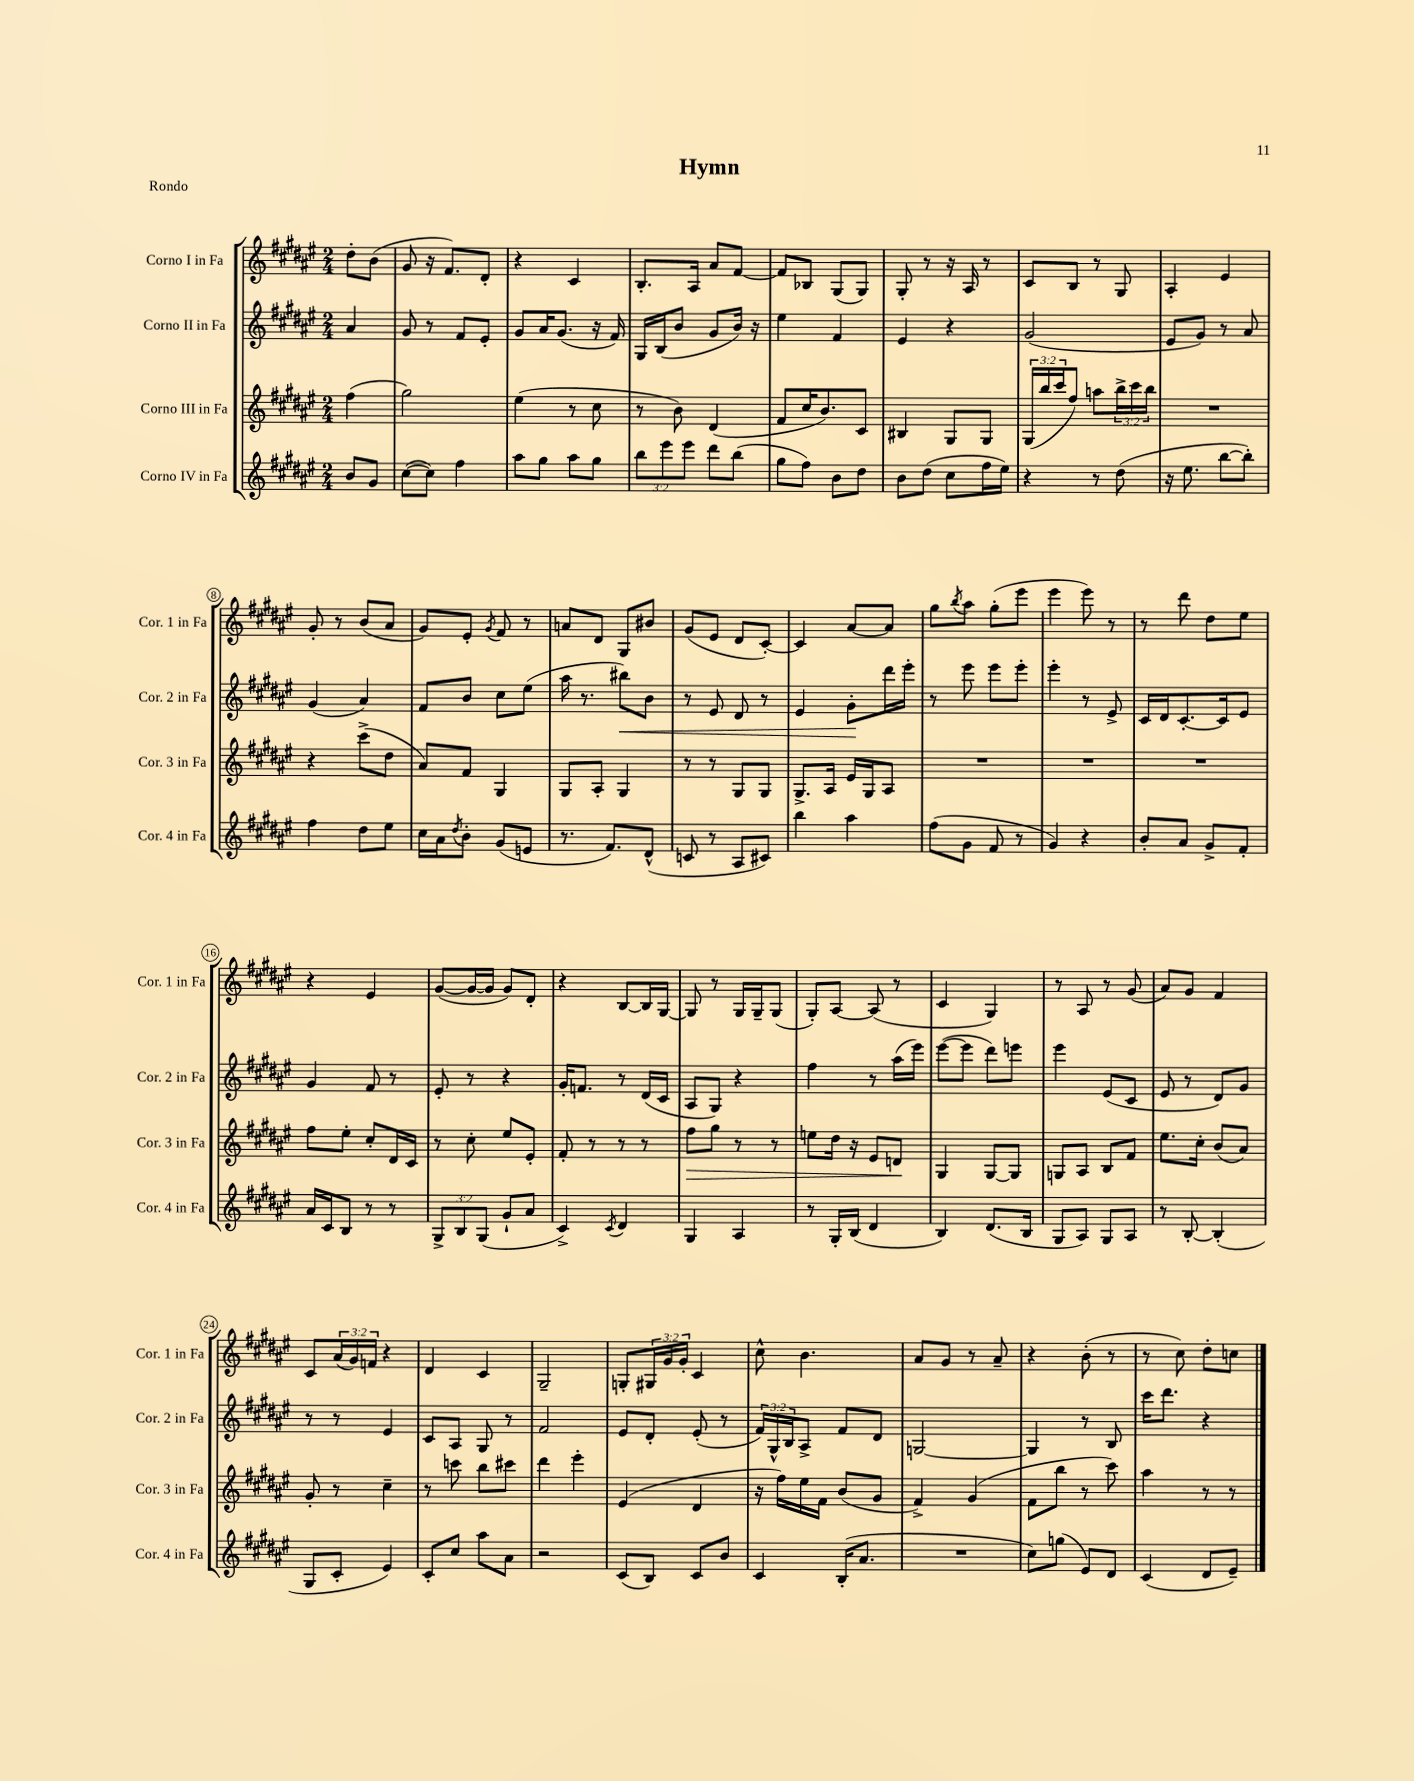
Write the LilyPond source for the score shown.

\header { title = "Hymn" piece = "Rondo" }
<<
\new StaffGroup <<
\new Staff = "s0" \with { instrumentName = "Corno I in Fa" shortInstrumentName = "Cor. 1 in Fa" } {
    \clef treble \key fis \major \numericTimeSignature \time 2/4 \override Staff.TupletNumber.text = #tuplet-number::calc-fraction-text \partial 4
    dis''8-. b'8( |
    gis'8 r16 fis'8.) dis'8-. |
    r4 cis'4 |
    b8.-. ais16 ais'8 fis'8~ |
    fis'8 bes8 gis8( gis8) |
    gis8-. r8 r16 ais16 r8 |
    cis'8 b8 r8 gis8 |
    ais4-. eis'4 |
    gis'8-. r8 b'8( ais'8 |
    gis'8) eis'8-. \acciaccatura { gis'8 } fis'8 r8 |
    a'8 dis'8 gis8 bis'8 |
    gis'8( eis'8 dis'8 cis'8~-.) |
    cis'4 ais'8~ ais'8 |
    gis''8 \acciaccatura { b''8 } ais''8 gis''8-.( eis'''8 |
    eis'''4 eis'''8) r8 |
    r8 dis'''8 dis''8 eis''8 |
    r4 eis'4 |
    gis'8~( gis'16~ gis'16 gis'8) dis'8-. |
    r4 b8~ b16 gis16~ |
    gis8 r8 gis16 gis16-- gis8( |
    gis8-.) ais8~ ais8( r8 |
    cis'4 gis4) |
    r8 ais8 r8 gis'8( |
    ais'8) gis'8 fis'4 |
    cis'8 \tuplet 3/2 { ais'16( gis'16) f'16 } r4 |
    dis'4 cis'4 |
    gis2-- |
    g8-. \tuplet 3/2 { gis16 gis'16 gis'16-. } cis'4 |
    cis''8-^ b'4. |
    ais'8 gis'8 r8 ais'8-- |
    r4 b'8-.( r8 |
    r8 cis''8) dis''8-. c''8 \bar "|." |
}
\new Staff = "s1" \with { instrumentName = "Corno II in Fa" shortInstrumentName = "Cor. 2 in Fa" } {
    \clef treble \key fis \major \numericTimeSignature \time 2/4 \override Staff.TupletNumber.text = #tuplet-number::calc-fraction-text \partial 4
    ais'4 |
    gis'8 r8 fis'8 eis'8-. |
    gis'8 ais'16 gis'8.( r16 fis'16) |
    gis16 b16( b'8 gis'8 b'16) r16 |
    eis''4 fis'4 |
    eis'4 r4 |
    gis'2( |
    eis'8 gis'8) r8 ais'8 |
    gis'4( ais'4) |
    fis'8 b'8 cis''8 eis''8( |
    ais''16 r8. bis''8\<) b'8 |
    r8 eis'8 dis'8 r8 |
    eis'4 gis'8-.\! dis'''16 eis'''16-. |
    r8 eis'''8 eis'''8 eis'''8-. |
    eis'''4-. r8 eis'8-> |
    cis'16 dis'16 cis'8.~-. cis'16 eis'8 |
    gis'4 fis'8 r8 |
    eis'8-. r8 r4 |
    gis'16-. f'8. r8 dis'16( cis'16 |
    ais8 gis8) r4 |
    fis''4 r8 ais''16( eis'''16) |
    eis'''8~( eis'''8 dis'''8) e'''8 |
    eis'''4 eis'8( cis'8 |
    eis'8 r8 dis'8) gis'8 |
    r8 r8 eis'4 |
    cis'8 ais8 gis8 r8 |
    fis'2 |
    eis'8 dis'8-. eis'8-.( r8 |
    \tuplet 3/2 { fis'16) gis16-^ b16 } ais8-> fis'8 dis'8 |
    g2~ |
    g4 r8 b8 |
    cis'''16 dis'''8. r4 \bar "|." |
}
\new Staff = "s2" \with { instrumentName = "Corno III in Fa" shortInstrumentName = "Cor. 3 in Fa" } {
    \clef treble \key fis \major \numericTimeSignature \time 2/4 \override Staff.TupletNumber.text = #tuplet-number::calc-fraction-text \partial 4
    fis''4( |
    gis''2) |
    eis''4( r8 cis''8 |
    r8 b'8) dis'4( |
    fis'8 cis''16 b'8.) cis'8 |
    bis4 gis8 gis8 |
    \tuplet 3/2 { gis16( b''16 cis'''16 } fis''8) a''8 \tuplet 3/2 { b''16-> cis'''16 b''16 } |
    R2 |
    r4 cis'''8->( dis''8 |
    ais'8) fis'8 gis4 |
    gis8 ais8-. gis4 |
    r8 r8 gis8 gis8 |
    gis8.-> ais16 eis'16 gis16 ais8 |
    R2 |
    R2 |
    R2 |
    fis''8 eis''8-. cis''8-. dis'16 cis'16 |
    r8 cis''8-. eis''8 eis'8-. |
    fis'8-. r8 r8 r8 |
    fis''8\> gis''8 r8 r8 |
    e''8 dis''16 r16 eis'8 d'8\! |
    gis4 gis8~ gis8 |
    g8 ais8 b8 fis'8 |
    eis''8. cis''16-. b'8( ais'8) |
    gis'8-. r8 cis''4-- |
    r8 c'''8 b''8 cis'''8 |
    dis'''4 eis'''4-. |
    eis'4( dis'4 |
    r16 fis''16) eis''16 fis'16 b'8( gis'8 |
    fis'4->) gis'4( |
    fis'8 b''8 r8 cis'''8) |
    ais''4 r8 r8 \bar "|." |
}
\new Staff = "s3" \with { instrumentName = "Corno IV in Fa" shortInstrumentName = "Cor. 4 in Fa" } {
    \clef treble \key fis \major \numericTimeSignature \time 2/4 \override Staff.TupletNumber.text = #tuplet-number::calc-fraction-text \partial 4
    b'8 gis'8 |
    cis''8~( cis''8) fis''4 |
    ais''8 gis''8 ais''8 gis''8 |
    \tuplet 3/2 { b''8 eis'''8 eis'''8 } dis'''8 b''8( |
    gis''8 fis''8) b'8 dis''8 |
    b'8 dis''8( cis''8 fis''16 eis''16) |
    r4 r8 dis''8( |
    r16 eis''8. b''8~ b''8-.) |
    fis''4 dis''8 eis''8 |
    cis''16 ais'16 \acciaccatura { dis''8 } b'8-. gis'8( e'8 |
    r8. fis'8.) dis'8-^( |
    c'8 r8 ais8 cis'8) |
    b''4 ais''4 |
    fis''8( gis'8 fis'8 r8 |
    gis'4) r4 |
    b'8-. ais'8 gis'8-> fis'8-. |
    ais'16 cis'16 b8 r8 r8 |
    \tuplet 3/2 { gis8-> b8 gis8( } gis'8-! ais'8 |
    cis'4->) \acciaccatura { cis'8 } dis'4 |
    gis4 ais4 |
    r8 gis16-. b16( dis'4 |
    b4) dis'8.( b16 |
    gis8 ais8) gis8 ais8 |
    r8 b8~-. b4-.( |
    gis8 cis'8-. eis'4) |
    cis'8-. cis''8 ais''8 ais'8 |
    r2 |
    cis'8( b8) cis'8 b'8 |
    cis'4 b16-.( ais'8. |
    R2 |
    cis''8) g''8( eis'8) dis'8 |
    cis'4( dis'8 eis'8--) \bar "|." |
}
>>
>>
\layout { \context { \Score \override BarNumber.stencil = #(make-stencil-circler 0.1 0.3 ly:text-interface::print) } }
